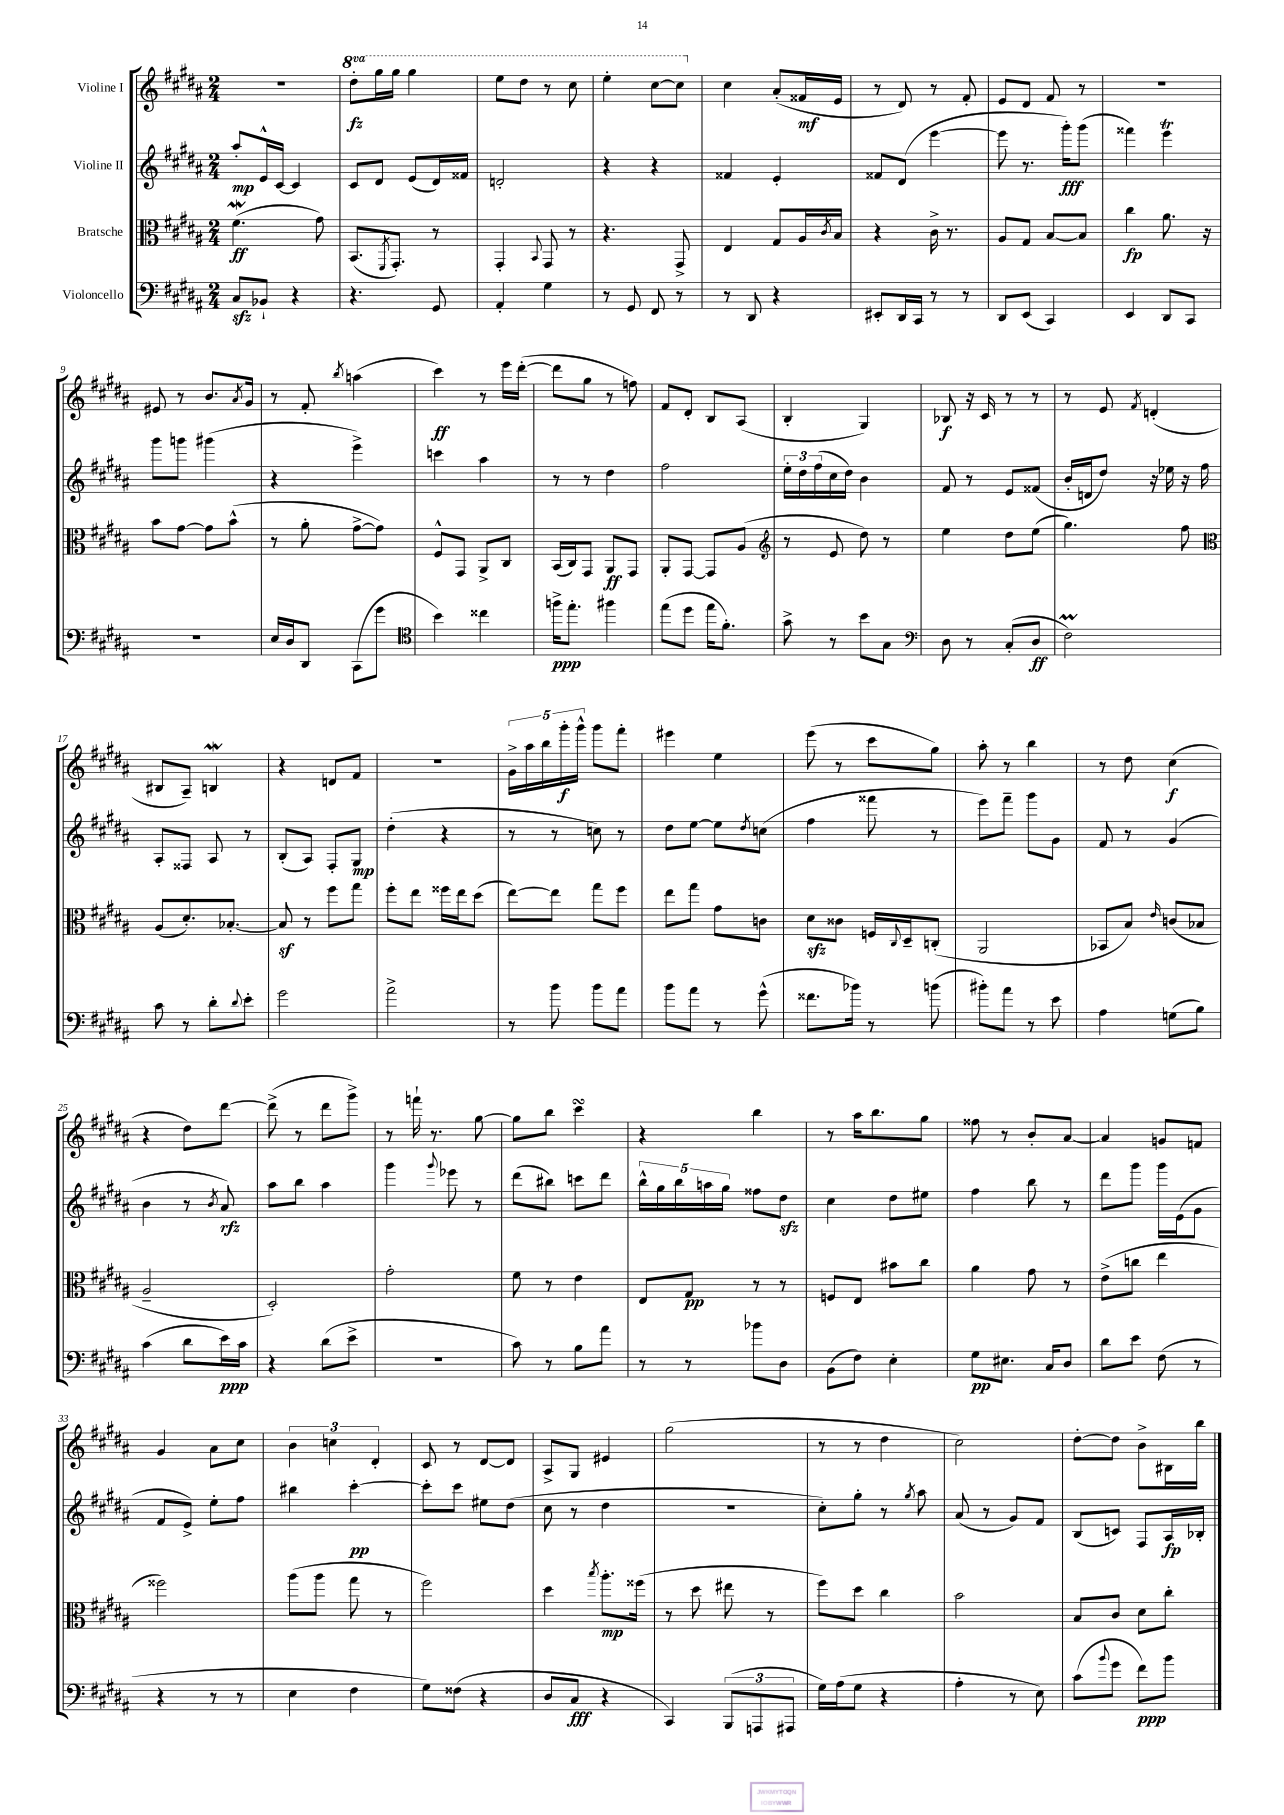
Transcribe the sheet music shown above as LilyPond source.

<<
\new StaffGroup <<
\new Staff = "s0" \with { instrumentName = "Violine I" } {
    \clef treble \key b \major \numericTimeSignature \time 2/4 \set Staff.ottavationMarkups = #ottavation-simple-ordinals
    R2 |
    \ottava #1 dis'''8-.\fz gis'''16 gis'''16 gis'''4 |
    e'''8 dis'''8 r8 cis'''8 |
    e'''4-. cis'''8~ cis'''8 \ottava #0 |
    cis''4 ais'8-.( fisis'16\mf e'16 |
    r8 dis'8) r8 fis'8-. |
    e'8 dis'8 fis'8 r8 |
    r2 |
    eis'8 r8 b'8. \acciaccatura { ais'8 } gis'16 |
    r8 fis'8-. \acciaccatura { b''8 } a''4( |
    cis'''4\ff) r8 e'''16 dis'''16~-.( |
    dis'''8 gis''8 r8 f''8) |
    fis'8 dis'8-. b8 ais8( |
    b4-. gis4) |
    bes8\f r16 cis'16 r8 r8 |
    r8 e'8 \acciaccatura { fis'8 } d'4-.( |
    bis8 ais8--) b4\mordent |
    r4 d'8 fis'8 |
    R2 |
    \tuplet 5/4 { gis'16-> ais''16 b''16 gis'''16-.\f gis'''16-^ } gis'''8 fis'''8-. |
    eis'''4 e''4 |
    e'''8( r8 cis'''8 gis''8) |
    ais''8-. r8 b''4 |
    r8 dis''8 cis''4\f( |
    r4 dis''8) dis'''8~ |
    dis'''8->( r8 dis'''8 gis'''8->) |
    r8 f'''16-! r8. gis''8~ |
    gis''8 b''8 cis'''4\turn |
    r4 b''4 |
    r8 ais''16 b''8. gis''8 |
    fisis''8 r8 b'8-. ais'8~ |
    ais'4 g'8 f'8 |
    gis'4 ais'8 cis''8 |
    \tuplet 3/2 { b'4 c''4 dis'4-. } |
    cis'8 r8 dis'8~ dis'8 |
    ais8-> gis8 eis'4 |
    gis''2( |
    r8 r8 dis''4 |
    cis''2) |
    dis''8~-. dis''8 b'8-> bis16 b''16 \bar "|." |
}
\new Staff = "s1" \with { instrumentName = "Violine II" } {
    \clef treble \key b \major \numericTimeSignature \time 2/4
    ais''8-.\mp e'16-^ cis'16~ cis'4 |
    cis'8 dis'8 e'8( dis'16) fisis'16 |
    d'2-. |
    r4 r4 |
    fisis'4 e'4-. |
    fisis'8 dis'8( e'''4~ |
    e'''8 r8. gis'''16-.\fff) gis'''8( |
    fisis'''4) e'''4\trill |
    gis'''8 g'''8 gis'''4( |
    r4 e'''4->) |
    c'''4 ais''4 |
    r8 r8 dis''4 |
    fis''2 |
    \tuplet 3/2 { e''16-. dis''16 fis''16( } cis''16 dis''16) b'4 |
    fis'8 r8 e'8 fisis'8( |
    b'16-. d'16 dis''8) r16 ees''16 r16 fis''16 |
    ais8-. fisis8 ais8 r8 |
    b8-.( ais8) fis8-. gis8\mp |
    dis''4-.( r4 |
    r8 r8 c''8) r8 |
    dis''8 e''8~ e''8 \acciaccatura { dis''8 } c''8( |
    fis''4 fisis'''8 r8 |
    e'''8) fis'''8-- gis'''8 gis'8 |
    fis'8 r8 gis'4( |
    b'4 r8 \acciaccatura { b'8 } ais'8\rfz) |
    ais''8 b''8 ais''4 |
    gis'''4 \appoggiatura { gis'''8 } ees'''8 r8 |
    dis'''8( bis''8) c'''8 dis'''8 |
    \tuplet 5/4 { b''16-^ gis''16 b''16 a''16 gis''16 } fisis''8 dis''8\sfz |
    cis''4 dis''8 eis''8 |
    fis''4 b''8 r8 |
    dis'''8 gis'''8 gis'''16 e'16( gis'8 |
    fis'8 e'8->) e''8-. fis''8 |
    bis''4 cis'''4~-.\pp |
    cis'''8-. cis'''8 eis''8 dis''8( |
    cis''8 r8 dis''4 |
    R2 |
    cis''8-.) gis''8-. r8 \acciaccatura { gis''8 } ais''8 |
    ais'8( r8 gis'8) fis'8 |
    b8( c'8) fis8 ais16\fp bes16-. \bar "|." |
}
\new Staff = "s2" \with { instrumentName = "Bratsche" } {
    \clef alto \key b \major \numericTimeSignature \time 2/4
    fis'4.\mordent\ff( gis'8) |
    b,8.( \acciaccatura { fis,8 } gis,8.-.) r8 |
    gis,4-. \appoggiatura { b,8 } gis,8 r8 |
    r4. gis,8-> |
    e4 gis8 ais16 \acciaccatura { cis'8 } b16 |
    r4 cis'16-> r8. |
    ais8 gis8 b8~ b8 |
    cis''4\fp ais'8. r16 |
    b'8 gis'8~ gis'8 b'8-^( |
    r8 ais'8-. gis'8~-> gis'8) |
    fis8-^ gis,8 ais,8-> cis8 |
    b,16( cis16) gis,8 ais,8\ff gis,8 |
    ais,8-. gis,8~ gis,8 ais8( |
    \clef treble r8 e'8 dis''8) r8 |
    e''4 dis''8 e''8( |
    gis''4.) fis''8 |
    \clef alto ais8( dis'8.-.) bes8.~-. |
    bes8\sf r8 fis''8 gis''8 |
    fis''8-. e''8 fisis''16 e''16 dis''8( |
    e''8~) e''8 gis''8 fis''8 |
    e''8 gis''8 gis'8 c'8 |
    dis'8\sfz cisis'8 f16 \appoggiatura { cis8 } dis16-- c8-.( |
    ais,2 |
    bes,8 b8) \grace { e'16 } c'8( bes8 |
    ais2-- |
    dis2-.) |
    gis'2-. |
    fis'8 r8 e'4 |
    e8 gis8\pp r8 r8 |
    f8 e8 bis'8 cis''8 |
    ais'4 gis'8 r8 |
    e'8->( c''8 e''4 |
    fisis''2) |
    ais''8( ais''8 gis''8 r8 |
    fis''2) |
    dis''4 \acciaccatura { b''8 } ais''8.-.\mp fisis''16( |
    r8 dis''8 eis''8 r8 |
    fis''8) dis''8 cis''4 |
    b'2 |
    b8 cis'8 dis'8 cis''8-. \bar "|." |
}
\new Staff = "s3" \with { instrumentName = "Violoncello" } {
    \clef bass \key b \major \numericTimeSignature \time 2/4
    cis8\sfz bes,8-! r4 |
    r4. gis,8 |
    ais,4-. gis4 |
    r8 gis,8 fis,8 r8 |
    r8 dis,8 r4 |
    eis,8-. dis,16 cis,16 r8 r8 |
    dis,8 e,8( cis,4) |
    e,4 dis,8 cis,8 |
    r2 |
    e16 dis16 dis,8 cis,8( gis'8 |
    \clef tenor b'4) cisis''4 |
    f''16->\ppp e''8.-. fis''4 |
    e''8( dis''8 e''16 fis'8.-.) |
    gis'8-> r8 b'8 gis8 |
    \clef bass dis8 r8 cis8-.( dis8\ff |
    fis2\prall) |
    cis'8 r8 dis'8-. \appoggiatura { dis'8 } e'8-. |
    gis'2 |
    ais'2-> |
    r8 b'8 b'8 ais'8 |
    b'8 ais'8 r8 gis'8-^( |
    fisis'8. bes'16) r8 b'8( |
    bis'8-.) ais'8 r8 e'8 |
    ais4 g8( b8) |
    cis'4( dis'8 e'16\ppp) cis'16 |
    r4 dis'8( e'8-> |
    r2 |
    cis'8) r8 b8 ais'8 |
    r8 r8 bes'8 dis8 |
    b,8( fis8) e4-. |
    gis8\pp eis8. cis16 dis8 |
    dis'8 e'8 fis8( r8 |
    r4 r8 r8 |
    e4 fis4 |
    gis8) fisis8( r4 |
    dis8 cis8\fff r4 |
    cis,4) \tuplet 3/2 { b,,8( a,,8 ais,,8 } |
    gis16) ais16( gis8 r4 |
    ais4-. r8 e8) |
    cis'8( \appoggiatura { b'8 } gis'8 fis'8\ppp) b'8 \bar "|." |
}
>>
>>
